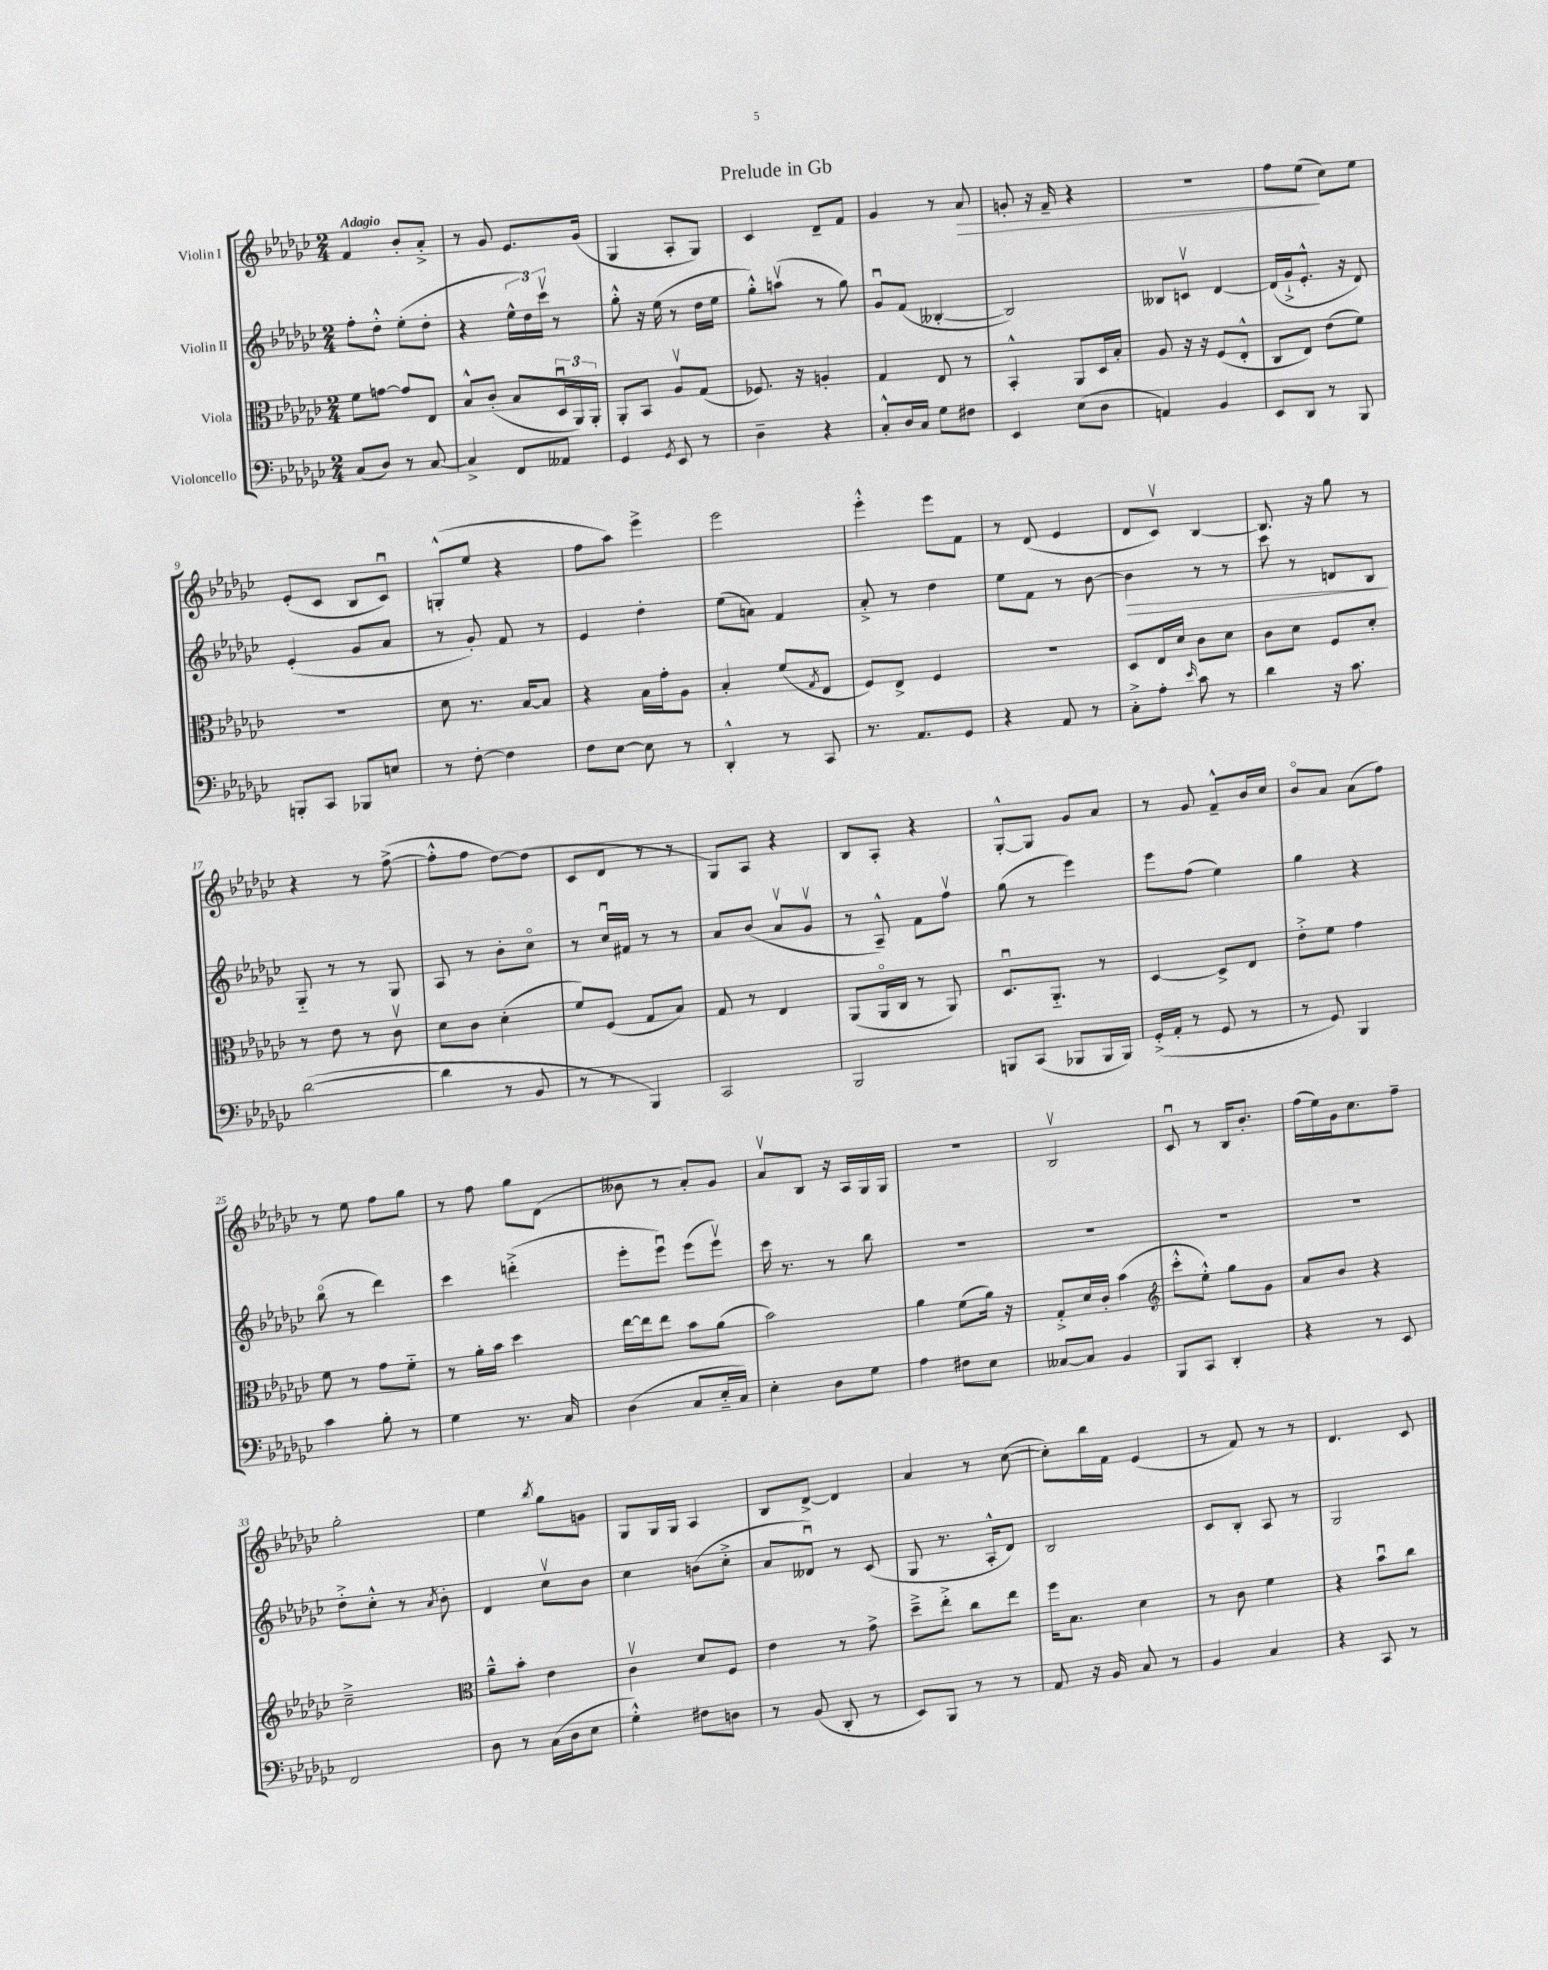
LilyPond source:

\header { title = "Prelude in Gb" }
<<
\new StaffGroup <<
\new Staff = "s0" \with { instrumentName = "Violin I" } {
    \clef treble \key ges \major \numericTimeSignature \time 2/4 \tempo "Adagio"
    f'4 bes'8-. aes'8-.-> |
    r8 ges'8 ees'8. ges'16( |
    ges4 aes8-. ges8) |
    ces'4 des'8-- f'8 |
    ges'4 r8 aes'8\> |
    g'8-. r16 f'16-- r4 |
    r2 |
    f''8 ees''8\!( ces''8) ees''8 |
    ees'8-.( ces'8 bes8 ces'8\downbow) |
    g8-.-^( ees''8 r4 |
    f''8 aes''8) ees'''4-> |
    ees'''2 |
    ees'''4-.-^ ees'''8 f'8 |
    r8 des'8( ees'4 |
    des'8 ces'8\upbow) bes4~ |
    bes8. r16 ges''8 r8 |
    r4 r8 f''8~->( |
    f''8-.-^ f''8 des''8~) des''8( |
    ces'8 des'8 r8 r8 |
    ges8) aes8 r4 |
    bes8 aes8-. r4 |
    ges8~-.-^ ges8 ges'8 aes'8 |
    r8 ges'8 f'8---^ bes'16 ces''16 |
    bes'8\flageolet aes'8 aes'8( f''8) |
    r8 ees''8 f''8 ges''8 |
    r8 f''8 ges''8 des'8( |
    beses'8 r8 aes'8-.) ges'8 |
    aes'8\upbow bes8 r16 aes16 ges16 ges16 |
    r2 |
    bes2\upbow |
    ces'8\downbow r8 bes16 bes'8.-. |
    f''16( ees''16) ges'16 ces''8. f''8-- |
    ges''2-. |
    ees''4 \acciaccatura { bes''8 } ges''8 g'8 |
    ges8 ges16 ges16 aes4 |
    bes8 des'8~-> des'4 |
    aes'4 r8 ces''8~( |
    ces''8-.) bes''16 f'16 ees'4( |
    r8 f'8) r8 r8 |
    des'4. ces'8 \bar "|." |
}
\new Staff = "s1" \with { instrumentName = "Violin II" } {
    \clef treble \key ges \major \numericTimeSignature \time 2/4
    f''8-. des''8-.-^ ees''8-.( des''8-. |
    r4 \tuplet 3/2 { ees''16-^ des''16) ces'''16\upbow } r8 |
    ges''8-.-^ r16 ees''16( r8 des''16 ees''16 |
    ges''8-.-^) a''8\upbow( r8 ges''8) |
    ges'8\downbow f'8( beses4~-. |
    beses2) |
    beses8 c'8\upbow des'4~ |
    des'16( ges'16-!-> ees'8.-.-^ r16 des'8) |
    ees'4-.( ges'8 aes'8 |
    r8 ges'8-.) f'8 r8 |
    ees'4 des''4-. |
    ees''8( a'8) f'4 |
    aes'8-.-> r8 des''4 |
    ees''8 f'8 r8 bes'8~ |
    bes'4\> r8 r8 |
    ces'''8 r8 d'8 bes8\! |
    ges8-_ r8 r8 ges8 |
    aes8 r8 bes'8-. ces''8\flageolet |
    r8 ces''16\downbow fis'16 r8 r8 |
    aes'8 bes'8( aes'8\upbow ges'8\upbow |
    r8 aes8---^) f'8 f''8\upbow |
    ges''8( r8 ees'''4) |
    ees'''8 f''8( ees''4) |
    ges''4 r4 |
    bes''8\flageolet( r8 des'''4) |
    ces'''4 d'''4-.->( |
    ees'''8-. ees'''8\downbow) ees'''8( ees'''8\upbow) |
    ces'''16 r8. r8 bes''8 |
    R2 |
    R2 |
    R2 |
    R2 |
    des''8-.-> ces''8-.-^ r8 \acciaccatura { aes'8 } bes'8-. |
    des'4 ces''8\upbow bes'8 |
    ces''4 b'8( ces''8-.-> |
    aes'8 deses'8\downbow) r8 ces'8( |
    ges8 r8. aes16-.-^ des'8) |
    bes2 |
    ces'8 bes8-. aes8 r8 |
    ges2 \bar "|." |
}
\new Staff = "s2" \with { instrumentName = "Viola" } {
    \clef alto \key ges \major \numericTimeSignature \time 2/4
    f'8 g'8~ g'8 ees8 |
    bes8-^ ces'8-.( bes8 \tuplet 3/2 { des16\downbow aes,16) aes,16-. } |
    aes,8-. bes,8 aes8\upbow ges8( |
    fes8.) r16 a4-. |
    ges4 ees8 r8 |
    bes,4-.-^ aes,8 des16 bes16-. |
    aes8 r16 r16 f8( ees8-.-^ |
    ces8 ees8) ees'8( f'8) |
    r2 |
    des'8 r8. bes16~ bes8 |
    r4 bes16 ges'16-. aes8 |
    bes4-. f'8( \acciaccatura { ges8 } ees8 |
    f8) ees8-> f4 |
    r2 |
    des8 ees16 des'16 ces'8 des'8 |
    ces'8 des'8 f8 des'8-. |
    r8 ees'8 r8 ces'8\upbow |
    des'8 ces'8 des'4-.( |
    f'8) f8( ges8 bes8) |
    ges8 r8 ees4 |
    aes,8( aes,16\flageolet ces16 r8 aes,8) |
    des8.\downbow aes,8.-_ r8 |
    des4~ des8-> ees8 |
    ees'8-.-> f'8 ges'4 |
    f'8 r8 ges'8 f'8-_ |
    r8 aes'16-. bes'16 des''4 |
    ees''16~ ees''16 ees''8 bes'8 aes'8( |
    bes'2) |
    aes'4 f'8( aes'16) r16 |
    ges8-.-> des'16 ces'16-. bes'4( |
    \clef treble ces'''8-.-^ ees''8-.-^) ges''8 ges'8 |
    aes'8 bes'8 r4 |
    ces''2---> |
    \clef alto aes'8---^ bes'8-. ees'4 |
    ces'4\upbow des'8 f8 |
    ees'4 r8 ges'8-> |
    des''8---> ees''8-.-> ces''8 ees''8 |
    f''16 bes8. des'4 |
    r8 ces'8 f'4 |
    r4 bes'8\downbow ces''8 \bar "|." |
}
\new Staff = "s3" \with { instrumentName = "Violoncello" } {
    \clef bass \key ges \major \numericTimeSignature \time 2/4
    ces8( des8) r8 ces8~ |
    ces4-> f,8 aeses,8 |
    ges,4 \acciaccatura { ges,8 } ees,8 r8 |
    des4-- r4 |
    ces8-.-^ des16 ces16 ges8 fis8 |
    ees,4 ees8( des8 |
    a,4) bes,4 |
    ees,8 des,8 r8 bes,,8 |
    b,,8-. ces,8 bes,,8 e8 |
    r8 f8~-. f4 |
    f8 ees8~ ees8 r8 |
    des,4-.-^ r8 ces,8 |
    r8. aes,8. ges,8 |
    r4 aes,8 r8 |
    ces8-.-> aes8-. \grace { ees'16 } ces'8 r8 |
    des'4 r16 ces'8. |
    des'2~( |
    des'4 r8 bes,8 |
    r8 r8 bes,,4) |
    ces,2 |
    bes,,2 |
    b,,8 ces,8( bes,,8 bes,,16 bes,,16) |
    ges,16-.->( aes,16-. r8 ges,8 r8 |
    r8 ges,8) bes,,4 |
    ces'4 bes8-. r8 |
    ges4 r8. ces16 |
    des4( ces8 ees16-_ ces16) |
    ees4-. des8 ges8 |
    aes4 fis8 ees8 |
    ceses8~ ceses8 bes,4 |
    bes,,8 ces,8 des,4-. |
    r4 r8 ees,8 |
    f,2 |
    des8 r8 ces16( des16 ees8 |
    ges4-.-^) fis8 d8 |
    r8 bes,8( des,8-. r8 |
    ees,8) bes,,8 r8 r8 |
    aes,8 r16 bes,16 ces8 r8 |
    bes,4 ces4 |
    r4 ces,8 r8 \bar "|." |
}
>>
>>
